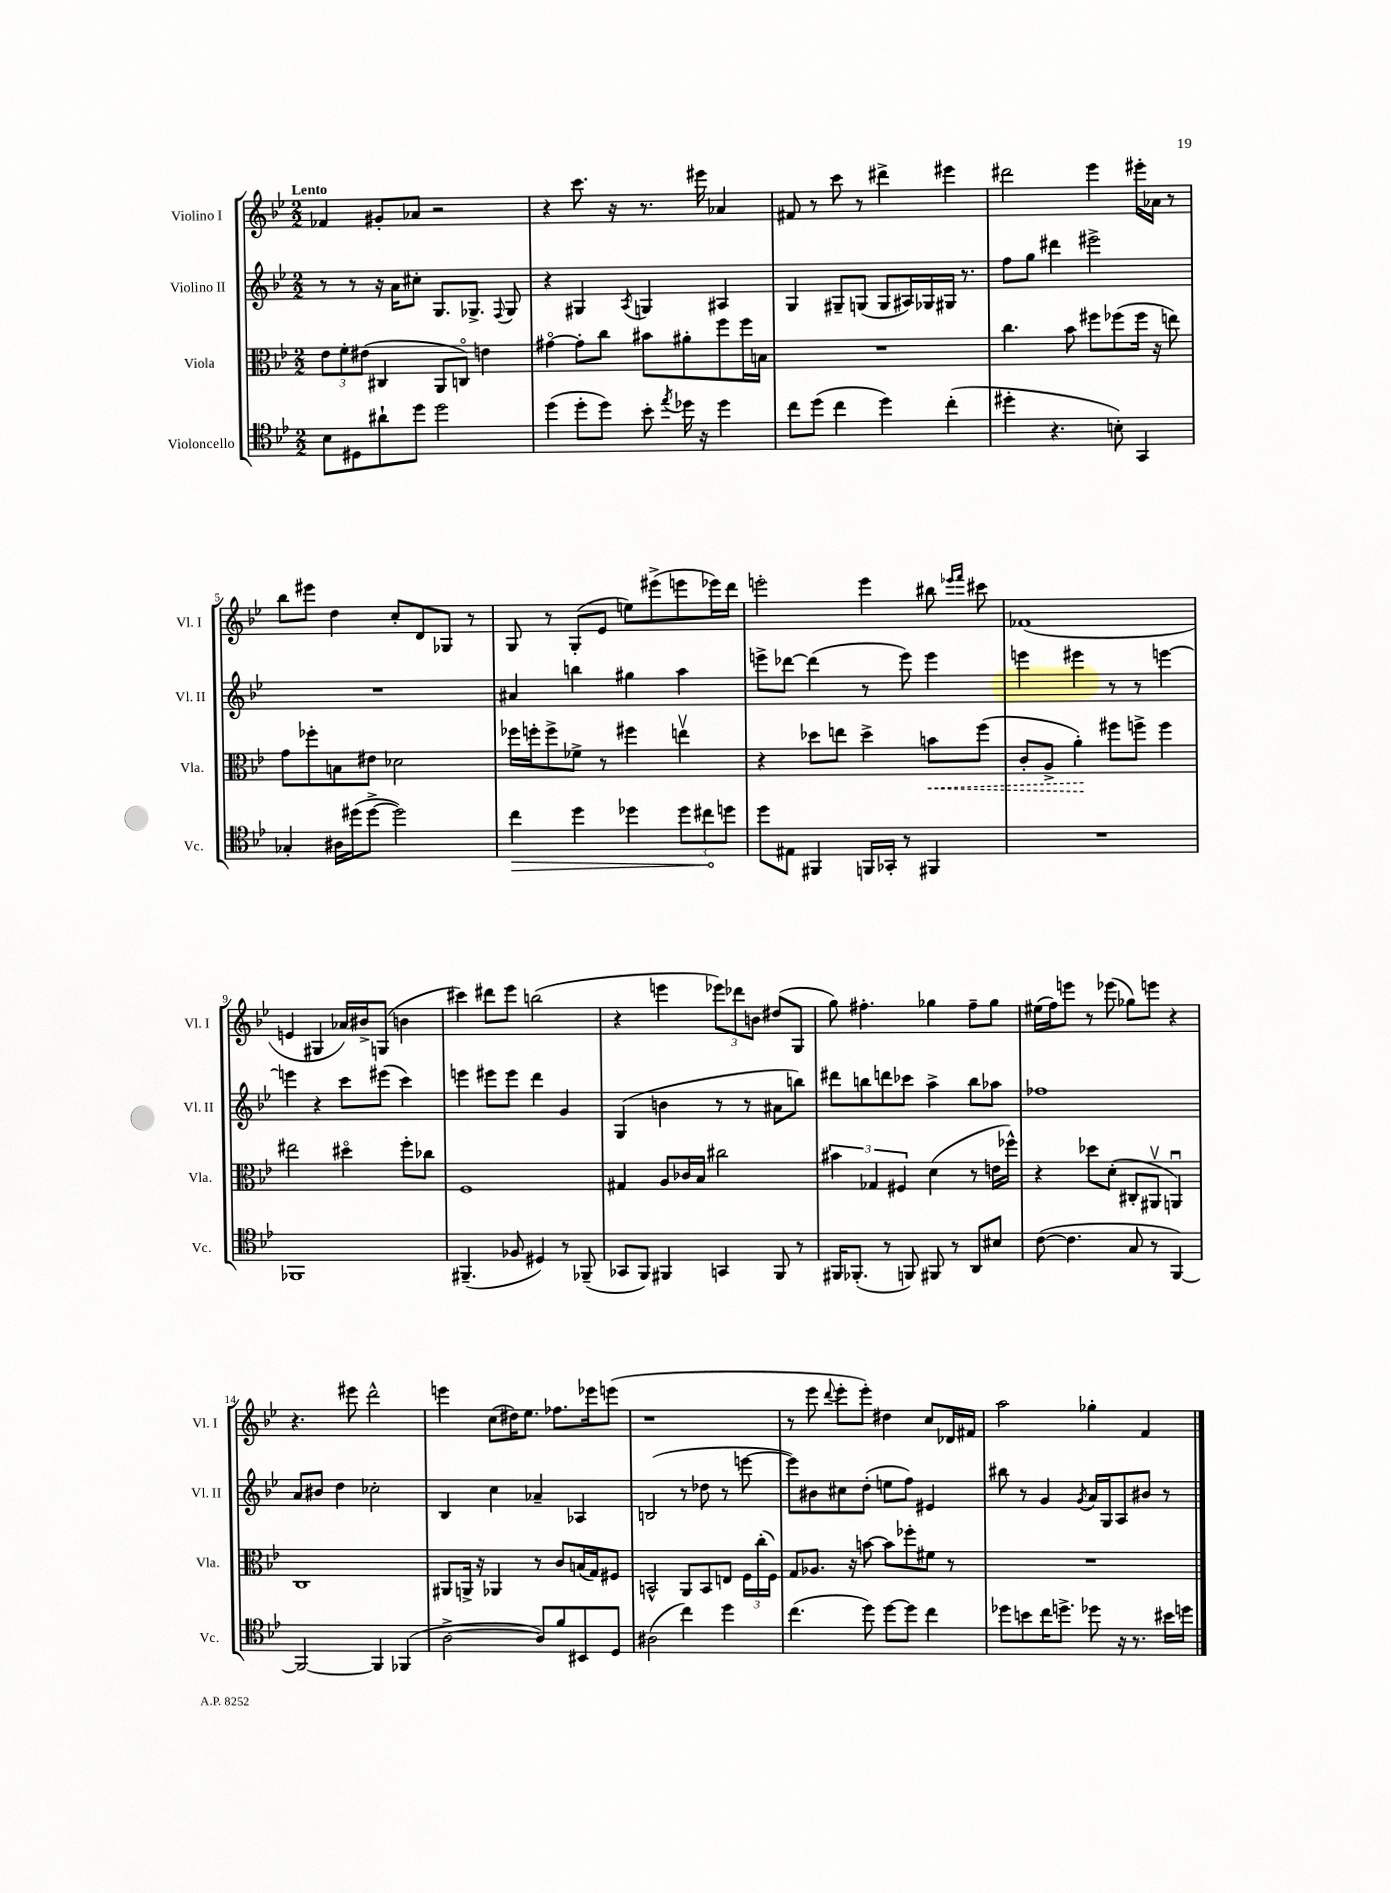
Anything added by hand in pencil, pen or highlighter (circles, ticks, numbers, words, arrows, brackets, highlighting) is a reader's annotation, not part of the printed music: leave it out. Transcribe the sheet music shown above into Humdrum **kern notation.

**kern	**kern	**kern	**kern
*staff4	*staff3	*staff2	*staff1
*clefC4	*clefC3	*clefG2	*clefG2
*k[b-e-]	*k[b-e-]	*k[b-e-]	*k[b-e-]
*M2/2	*M2/2	*M2/2	*M2/2
8B-	12e-	8r	4f-
.	12f'	.	.
8D#	.	8r	.
.	(12e#	.	.
8a#`	4C#	16r	8g#'
.	.	16a	.
8dd	.	8cc#'	8a-
2dd	8AA	8.G	2r
.	8Co)	.	.
.	.	8.G-^	.
.	4e	.	.
.	.	8qqF	.
.	.	8G-	.
=	=	=	=
(4dd	[4g#o	4r	4r
8dd'	8g#']	4G#	8.ccc
8dd)	8cc	.	.
.	.	.	16r
.	.	8qA	.
8b-'	8b#	4G	8.r
8qee-	.	.	.
16dd-	8a#'	.	.
16r	.	.	16eee#
4dd-	8ff	4A#	4a-
.	16ff	.	.
.	16B	.	.
=	=	=	=
8cc	1r	4G	8f#
(8dd	.	.	8r
4cc	.	8G#~	8ccc
.	.	(8G	8r
4dd)	.	8G	4ddd#^
.	.	16A#)	.
.	.	16G-	.
(4cc'	.	16G#	4eee#
.	.	8.r	.
=	=	=	=
4dd#'	4.cc	8ff	2ddd#
.	.	8gg	.
4.r	.	4ddd#	.
.	8b-	.	.
.	8ff#	2eee#^	4eee-
8B')	(8ff-	.	.
4GG	16ff-	.	16eee#'
.	16r	.	16a-
.	8ee)	.	8r
=	=	=	=
4G-'	8g	1r	8bb-
.	8ff-'	.	8eee#
16A#	8B	.	4dd
(16dd#	.	.	.
[8dd#^	8e#	.	.
2dd#])	2d-	.	8cc'
.	.	.	8d
.	.	.	8G-
.	.	.	8r
=	=	=	=
4cc	16ff-	4a#	8G
.	16ff'	.	.
.	8ff^	.	8r
4dd	8f-^	4bb	(8G'
.	8r	.	8e-
4dd-	4ff#	4gg#	8ee)
.	.	.	(8eee#^
12dd-	4eev	4aa	8eee
12cc#	.	.	.
.	.	.	16eee-)
12dd	.	.	.
.	.	.	16ddd
=	=	=	=
8dd	4r	8eee^	2eee'
8E#	.	[8ddd-	.
4FF#	8dd-	(4ddd-]	.
.	8ee	.	.
16FF	4dd-^	8r	4eee
16GG-'	.	.	.
8r	.	8eee)	.
4FF#	8b	4eee	8bb#
.	.	.	16qqeee-
.	.	.	16qqfff
.	(8ff	.	8ccc#
=	=	=	=
1r	8c'	4eee	(1f-
.	8A^	.	.
.	4a')	4eee#	.
.	8ff#	8r	.
.	8ff^	8r	.
.	4ff	[4eee	.
=	=	=	=
1FF-	2ee#	4eee]	4e
.	.	4r	4G#
.	4dd#o	8ccc	16a-)
.	.	.	16b#^
.	.	(8eee#	(8G
.	8ff'	4ccc)	4b
.	8cc-	.	.
=	=	=	=
(4.FF#~	1F	4eee	4ccc#)
.	.	8eee#	8ddd#
8F-	.	8eee#	8eee-
4D#)	.	4ddd	(2bb
8r	.	4g	.
(8FF-~	.	.	.
=	=	=	=
8GG-	4G#	(4G	4r
8FF)	.	.	.
4FF#	8A	4b	4eee
.	16c-	.	.
.	16B-	.	.
4GG	2cc#	8r	12eee-)
.	.	.	12ddd-
.	.	8r	.
.	.	.	12b
8FF#	.	8a#	(8dd#
8r	.	8bb)	8G
=	=	=	=
16FF#	6b#	8ddd#	8gg)
(8.FF-'	.	.	.
.	.	8bb	4.ff#'
.	6G-	.	.
8r	.	8ddd	.
.	6F#	.	.
8FF)	.	8ccc-	.
8FF#	(4d	4aa^	4gg-
8r	.	.	.
8AA	8r	8bb	8ff#~
8B#	16e	8aa-	8gg-
.	16ff-^^)	.	.
=	=	=	=
([8c	4r	1ff-	(16ee#
.	.	.	16ff)
4.c]	.	.	8eee
.	8dd-	.	8r
.	(8d'	.	(8eee-
8G	8C#'	.	8gg-)
8r	8AA#v	.	8eee
[4FF)	4AAu)	.	4r
=	=	=	=
2FF_	1C	8a	4.r
.	.	8b#	.
.	.	4dd	.
.	.	.	8eee#
4FF]	.	2cc-'	2ddd^^
(4FF-	.	.	.
=	=	=	=
[2A^	8AA#	4B-	4eee
.	16AA^	.	.
.	16r	.	.
.	4AA-	4cc	(8cc
.	.	.	16dd#)
.	.	.	8.ee-
8A])	8r	4a-~	.
8f	8c	.	8.ff-
8BB#	(16B	4A-	.
.	16G)	.	16eee-
8D	8F#	.	(8eee
=	=	=	=
(2A#	2BB^^	(2B	1r
4cc)	8AA	8r	.
.	8BB	8dd-	.
4dd	8E	8r	.
.	24F	[8eee	.
.	(24cc'	.	.
.	24F)	.	.
=	=	=	=
(4.cc	8G	8eee])	8r
.	8.A-	8b#	8eee-
.	.	.	8qqddd
.	.	8cc#	8eee-'
.	16r	.	.
8dd)	[8b	(8dd'	8eee-')
[8dd	8b]	8ee	4dd#
8dd]	8ff-'	8ff)	.
4cc	8f#	4e#	8cc
.	8r	.	16d-
.	.	.	16f#
=	=	=	=
8dd-	1r	8bb#	2aa
8b	.	8r	.
16cc	.	4g	.
8.dd^	.	.	.
.	.	8qg	.
8dd-	.	16a	4gg-'
.	.	16G	.
16r	.	8A	.
8.r	.	.	.
.	.	8b#	4f
16b#	.	8r	.
16dd	.	.	.
==	==	==	==
*-	*-	*-	*-
